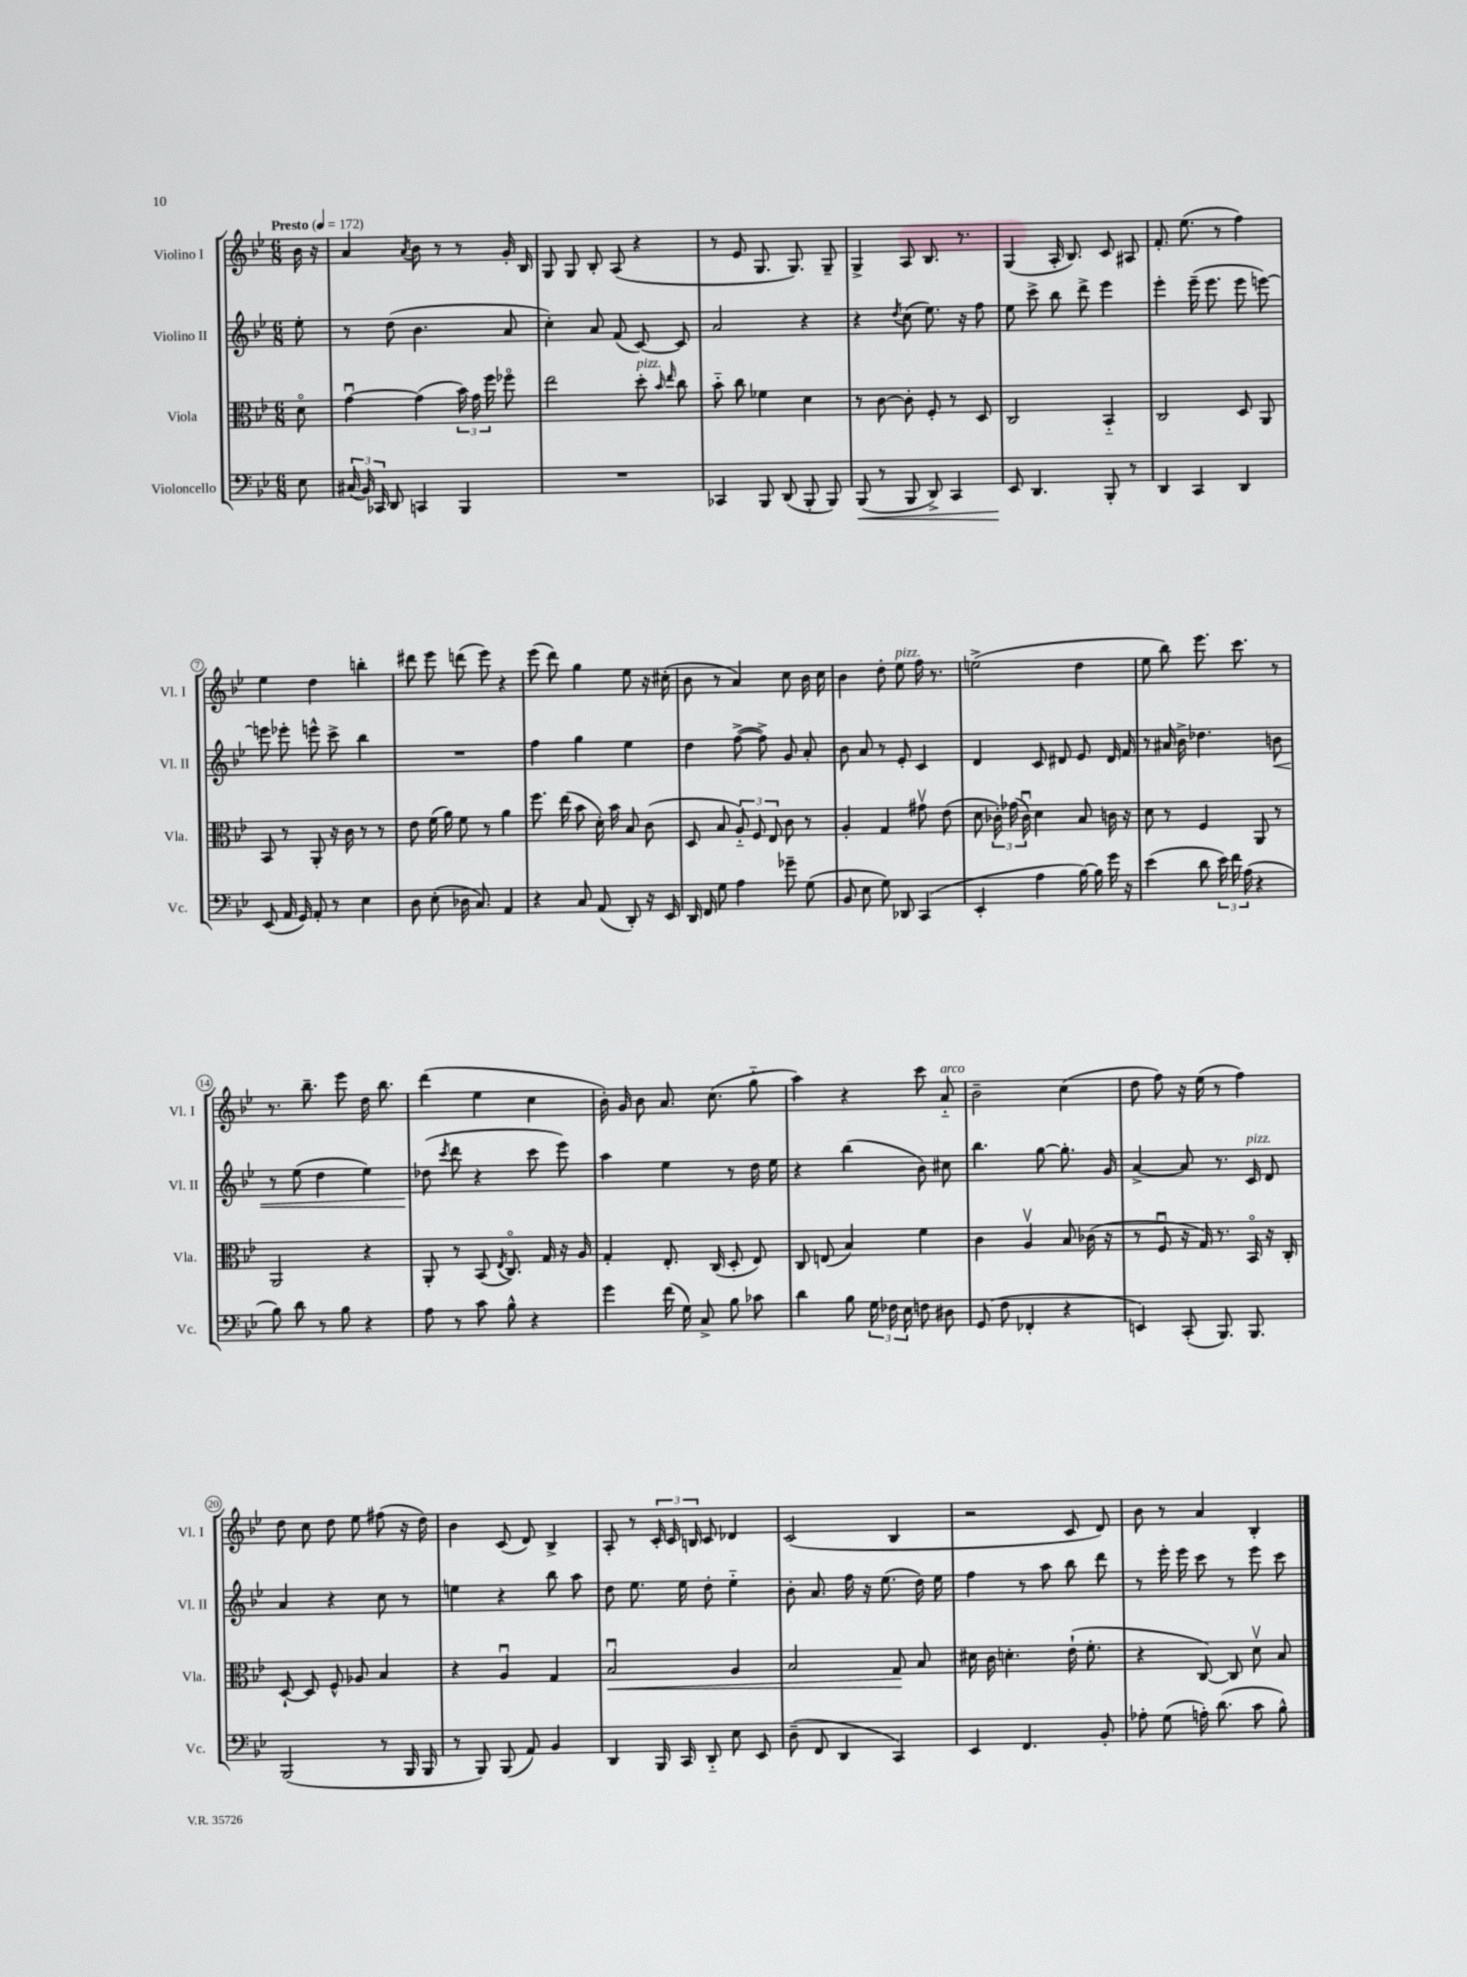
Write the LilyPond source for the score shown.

<<
\new StaffGroup <<
\new Staff = "s0" \with { instrumentName = "Violino I" shortInstrumentName = "Vl. I" } {
    \clef treble \key bes \major \numericTimeSignature \time 6/8 \partial 8 \tempo "Presto" 4 = 172
    \autoBeamOff bes'16 r16 |
    a'4 \acciaccatura { a'8 } bes'8 r8 r8 g'16-. bes16 |
    g8 g8 bes8-. a8( r4 |
    r8 ees'8 g8. g8.) g8-- |
    g4-> a8 bes8. r8. |
    g4( a16-. bes8.) c'8 ais8 |
    f'8.-. ees''8.( r8 f''4) |
    ees''4 d''4 b''4-. |
    dis'''8 ees'''8 d'''8( ees'''8) r4 |
    ees'''8( d'''8) g''4 ees''8 r16 cis''16-.( |
    bes'8 r8 a'4) c''8 bes'16 c''16 |
    bes'4 d''8-. ees''8^\markup { \italic "pizz." } f''16 r8. |
    e''2->( d''4 |
    ees''8 bes''8) ees'''8. c'''8. r8 |
    r8. bes''8.-- ees'''8 d''16 bes''8. |
    d'''4( ees''4 c''4 |
    bes'16-.) g'16 bes'8 a'8. c''8.( g''8-_ |
    a''4) r4 c'''8 a'8-_^\markup { \italic "arco" } |
    bes'2-- c''4( |
    d''8 f''8) r16 ees''16( r8 f''4) |
    d''8 c''8 d''8 ees''8 fis''8( r16 d''16) |
    bes'4 c'8( d'8) bes4-> |
    a8-. r8 \tuplet 3/2 { c'16-. c'16 b16 } c'8 des'4 |
    c'2( bes4 |
    r2 c'8 d'8) |
    bes'8 r8 a'4 bes4-. \bar "|." |
}
\new Staff = "s1" \with { instrumentName = "Violino II" shortInstrumentName = "Vl. II" } {
    \clef treble \key bes \major \numericTimeSignature \time 6/8 \partial 8
    \autoBeamOff ees''8-. |
    r8 d''8( bes'4. a'8 |
    c''4-.) a'8 f'8( c'8~) c'8 |
    a'2 r4 |
    r4 \acciaccatura { d''8 } c''8( ees''8.) r16 f''8 |
    ees''8 c'''8-> bes''8 d'''8-> ees'''4 |
    ees'''4-. ees'''16--( ees'''8. ees'''8 e'''8~) |
    e'''8 ees'''8-. e'''8-^ c'''8-> bes''4 |
    R2. |
    f''4 g''4 ees''4 |
    d''4 f''8~->( f''8->) g'8 a'8-. |
    bes'8 a'8 r8 ees'8-. c'4 |
    d'4 c'8 dis'8 ees'8 dis'16 f'16 |
    r8 ais'16 bes'16-> des''4. b'8\< |
    r8 ees''8( d''4 ees''4) |
    des''8\!( \acciaccatura { c'''8 } d'''8 r4 c'''8 ees'''8) |
    a''4 ees''4 r8 d''16 ees''16 |
    r4 bes''4( bes'8) cis''8 |
    bes''4. g''8~ g''8.-. g'16 |
    a'4~-> a'8 r8. c'16^\markup { \italic "pizz." } d'8 |
    a'4 r4 c''8 r8 |
    e''4 r4 bes''8 a''8 |
    d''8 ees''8. ees''16 d''8-. ees''4-_ |
    bes'8-. a'8. f''16 r16 ees''8.( d''16) ees''16 |
    f''4 r8 a''8 bes''8 d'''8 |
    r8 ees'''16-. ees'''16 c'''8 r8 ees'''8 c'''8 \bar "|." |
}
\new Staff = "s2" \with { instrumentName = "Viola" shortInstrumentName = "Vla." } {
    \clef alto \key bes \major \numericTimeSignature \time 6/8 \partial 8
    \autoBeamOff d'8\flageolet |
    g'4~\downbow g'4( \tuplet 3/2 { bes'16) g'16 f''16 } fes''8\flageolet |
    ees''2 d''8-.^\markup { \italic "pizz." } \grace { bes'16 ees''16 } c''8 |
    bes'8-_ c''8 fes'4 d'4 |
    r8 c'8~ c'8-. f8-. r8 d8 |
    c2 bes,4-_ |
    c2 d8 a,8 |
    bes,8 r8 a,8-. r16 c'16 r8 r8 |
    ees'8 f'16( a'16) f'8 r8 a'4 |
    f''8. ees''16( bes'8 d'16-.) bes'16 bes8 c'8( |
    d8 bes8 \tuplet 3/2 { a8-_) f8 ees8 } c'8 r8 |
    a4-. g4 gis'8\upbow ees'8( |
    d'8 \tuplet 3/2 { ces'16-.) ges'16( ces'16\downbow) } d'4 bes8 c'16 r16 |
    d'8 r8 f4 a,8 r8 |
    a,2 r4 |
    a,8-. r8 bes,8( \acciaccatura { ees8 } c8.\flageolet) g16 r16 a16 |
    g4-. ees8.-. c16( d8-. ees8) |
    c8 e8( bes4) f'4 |
    c'4 a4\upbow bes8 ces'16( r16 |
    r8 f8\downbow r16 g16) r8. bes,16\flageolet r16 c16-. |
    d8~-! d8 f8-^ aes8 bes4 |
    r4 a4\downbow g4 |
    bes2\downbow\< a4 |
    bes2 g8\! bes8 |
    dis'16 c'16 d'4.-. ees'16-!( f'8.-. |
    r4 c8~) c8 d'8\upbow bes8 \bar "|." |
}
\new Staff = "s3" \with { instrumentName = "Violoncello" shortInstrumentName = "Vc." } {
    \clef bass \key bes \major \numericTimeSignature \time 6/8 \partial 8
    \autoBeamOff ees8 |
    \tuplet 3/2 { cis16( bes,16) ces,16 } d,8 c,4 bes,,4 |
    R2. |
    ces,4 bes,,8 d,8( bes,,8-. bes,,8) |
    bes,,8\<( r8 bes,,8 d,8->) c,4 |
    ees,8\! d,4. bes,,8-. r8 |
    d,4 c,4 d,4 |
    ees,8( a,16 g,16) a,8-. r8 ees4 |
    d8 ees8-.( des16 c8.) a,4 |
    r4 c8 a,8( d,8-.) r16 ees,16 |
    d,16 f,16 g8 a4 ges'8-- g8( |
    bes,8 ees8 g8) des,8 c,4( |
    ees,4-. a4 bes16~) bes16 g'16 r16 |
    ees'4( d'8 \tuplet 3/2 { ees'16) f'16 a16( } r4 |
    bes8) d'8 r8 bes8 r4 |
    a8 r8 c'8 bes8-^ r4 |
    g'4 f'16( g16) c8-> bes8 ces'8 |
    d'4 bes8 \tuplet 3/2 { g16 fes16 ees16 } f8 dis8 |
    g,8( f8 fes,4-. r4 |
    e,4) c,8-.( bes,,8.) bes,,8. |
    bes,,2( r8 bes,,16 bes,,16 |
    r8 bes,,8) bes,,8( a,8) bes,4 |
    d,4 bes,,16 c,16 d,8-_ ees8 ees,8 |
    d8--( f,8 d,4 c,4) |
    ees,4 f,4. bes,8-. |
    aes8-. g8( a16-.) d'8.( c'8 bes8-^) \bar "|." |
}
>>
>>
\layout { \context { \Score \override BarNumber.stencil = #(make-stencil-circler 0.1 0.3 ly:text-interface::print) } }
